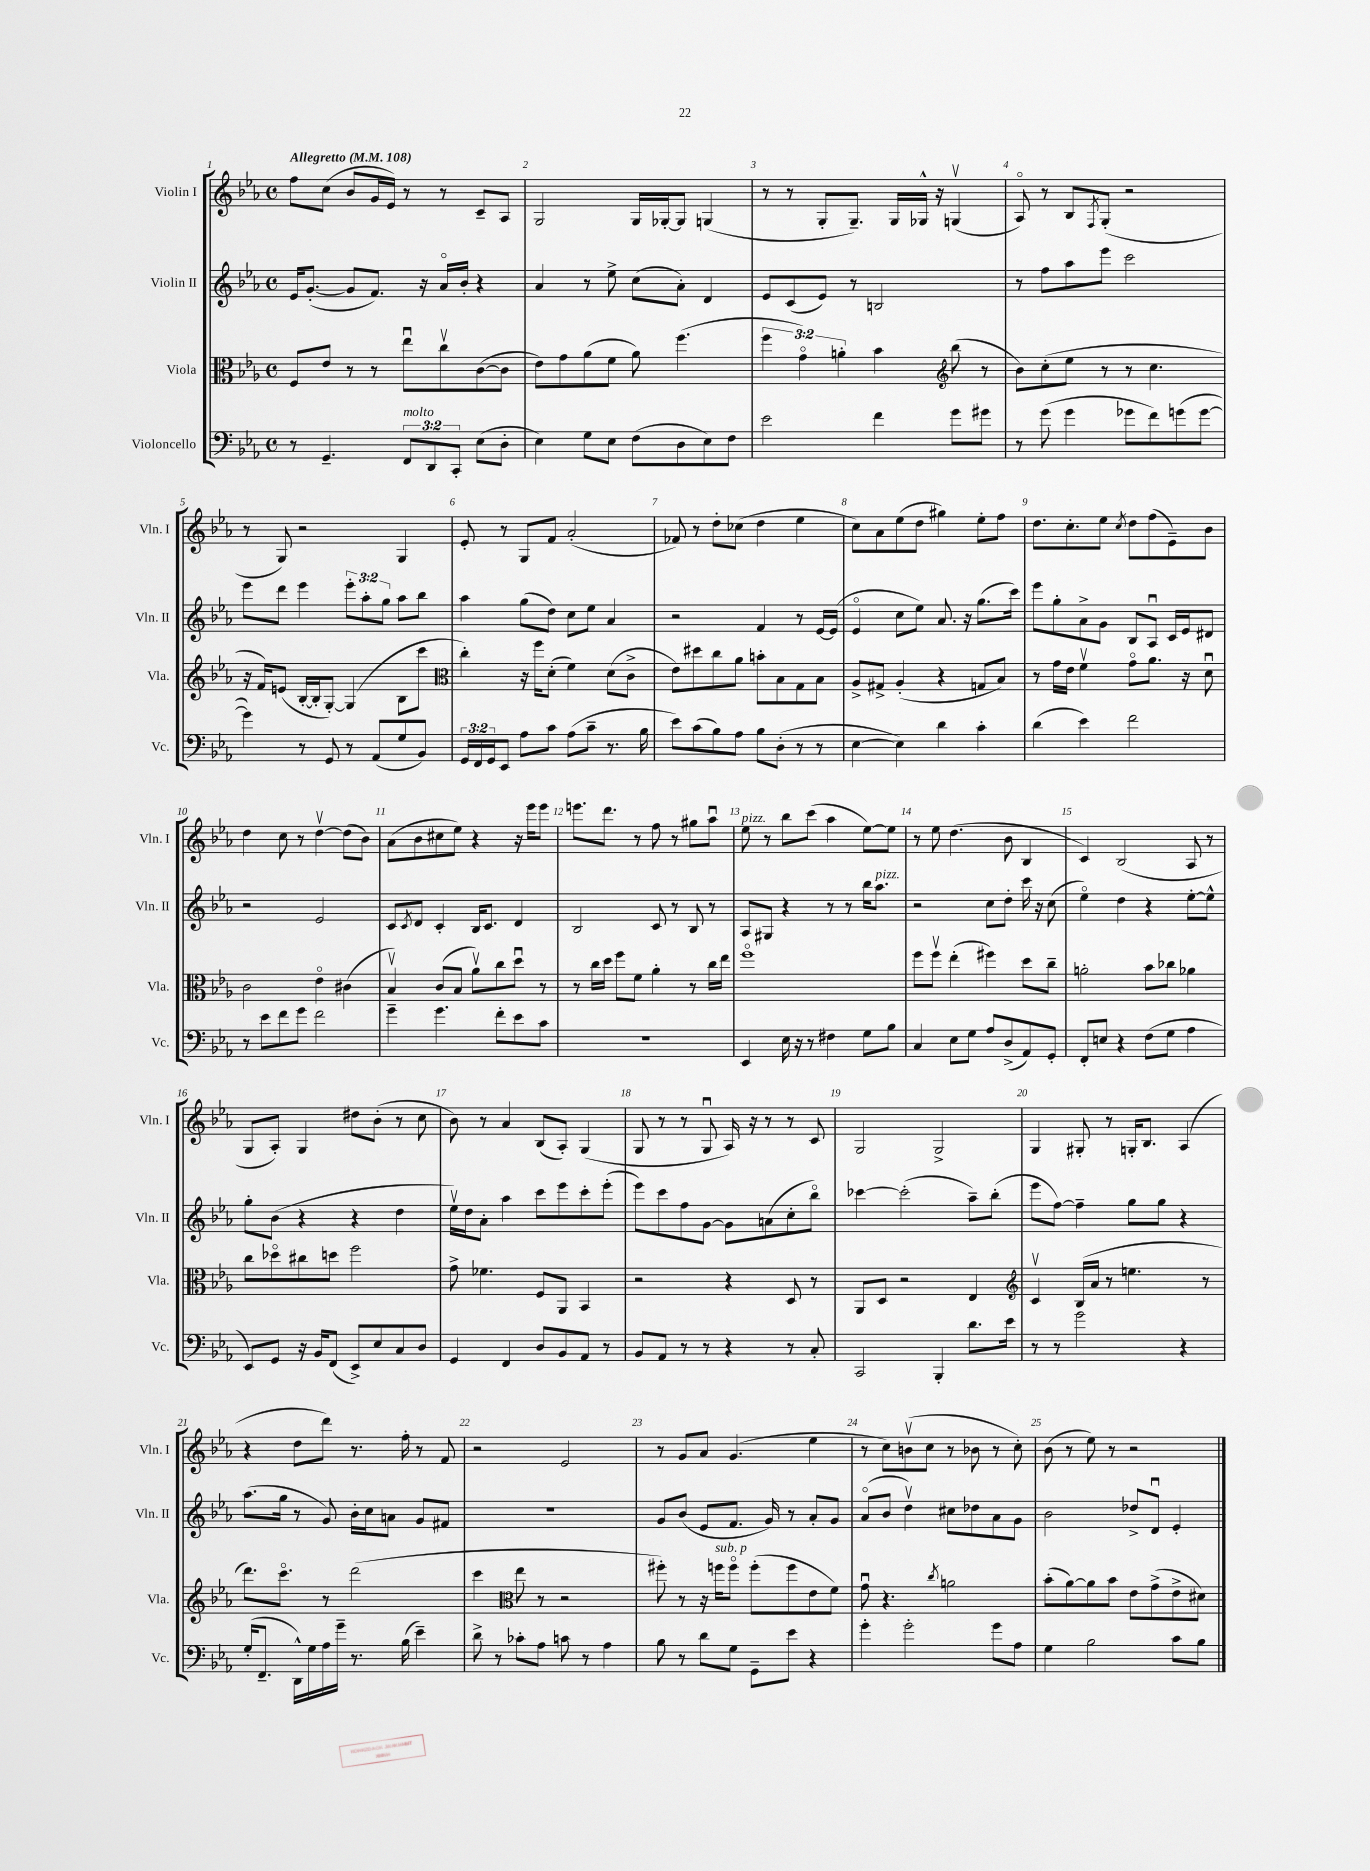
<<
\new StaffGroup <<
\new Staff = "s0" \with { instrumentName = "Violin I" shortInstrumentName = "Vln. I" } {
    \clef treble \key ees \major \defaultTimeSignature \time 4/4 \tempo "Allegretto" 4 = 108
    f''8 c''8( bes'8 g'16 ees'16) r8 r8 c'8-- aes8 |
    g2 g16 ges16~-. ges8 g4( |
    r8 r8 g8-. g8.--) g16 ges16-^ r16 g4\upbow( |
    aes8\flageolet) r8 bes8 \acciaccatura { f8 } g8-.( r2 |
    r8 g8) r2 g4 |
    ees'8-. r8 g8 f'8 aes'2-.( |
    fes'8) r8 d''8-. ces''8( d''4 ees''4 |
    c''8) aes'8 ees''8( d''8 gis''4) ees''8-. f''8 |
    d''8. c''8.-. ees''8 \acciaccatura { c''8 } d''8 f''8( ees'8--) bes'8 |
    d''4 c''8 r8 d''4~\upbow d''8( bes'8) |
    aes'8( bes'8 cis''8 ees''8) r4 r16 ees'''16 ees'''8 |
    e'''8. d'''8. r8 f''8 r8 gis''8 aes''8\downbow |
    ees''8^\markup { \italic "pizz." } r8 bes''8 c'''8( aes''4 ees''8~) ees''8 |
    r8 ees''8 d''4.( bes'8 bes4 |
    c'4) bes2( aes8 r8 |
    g8 aes8-.) g4 dis''8 bes'8-.( r8 c''8 |
    bes'8) r8 aes'4 bes8( aes8-.) g4( |
    g8 r8 r8 g8\downbow aes16) r16 r8 r8 c'8 |
    g2 g2-> |
    g4 gis8-. r8 g16-. bes8. aes4( |
    r4 d''8 d'''8) r8. f''16-. r8 f'8 |
    r2 ees'2 |
    r8 g'8 aes'8 g'4.( ees''4 |
    r8 c''8) b'8\upbow( c''8 r8 bes'8 r8 c''8-.) |
    bes'8( r8 ees''8) r8 r2 \bar "|." |
}
\new Staff = "s1" \with { instrumentName = "Violin II" shortInstrumentName = "Vln. II" } {
    \clef treble \key ees \major \defaultTimeSignature \time 4/4 \override Staff.TupletNumber.text = #tuplet-number::calc-fraction-text
    ees'16 g'8.~-.( g'8 f'8.) r16 aes'16\flageolet bes'16-. r4 |
    aes'4 r8 ees''8-> c''8( aes'8-.) d'4 |
    ees'8 c'8( ees'8) r8 b2 |
    r8 f''8 aes''8 ees'''8 c'''2 |
    ees'''8 d'''8 ees'''4 \tuplet 3/2 { ees'''8-. aes''8-. g''8 } aes''8 bes''8 |
    aes''4 g''8( d''8) c''8 ees''8 aes'4 |
    r2 f'4 r8 ees'16~ ees'16( |
    ees'4\flageolet c''8 ees''8) aes'8. r16 g''8.( c'''16) |
    ees'''8 g''8-. aes'8-> g'8 bes8 aes8\downbow c'16 ees'16 dis'8 |
    r2 ees'2 |
    c'8 \acciaccatura { c'8 } d'8 c'4-. bes16 c'8. d'4 |
    bes2 c'8 r8 bes8 r8 |
    aes8 gis8 r4 r8 r8 bes''16 aes''8.^\markup { \italic "pizz." } |
    r2 c''8 d''8-. c'''16 r16 c''8( |
    ees''4\flageolet) d''4 r4 ees''8~-. ees''8-^ |
    g''8-. bes'8( r4 r4 d''4 |
    ees''16\upbow) d''16 aes'8-. aes''4 c'''8 ees'''8 c'''8-. ees'''8-.( |
    ees'''8) c'''8 f''8 g'8~ g'8 a'8( c''8-. bes''8\flageolet) |
    ces'''4~ ces'''2-.( aes''8--) bes''8-.( |
    ees'''8 f''8~) f''4-- g''8 g''8 r4 |
    aes''8.( g''16 r8 g'8) bes'16-. c''16 a'8 g'8 fis'8 |
    R1 |
    g'8 bes'8( ees'8 f'8. g'16) r8 aes'8-. g'8 |
    aes'8\flageolet( bes'8 d''4\upbow) cis''8 des''8 aes'8 g'8 |
    bes'2 des''8-> d'8\downbow ees'4-. \bar "|." |
}
\new Staff = "s2" \with { instrumentName = "Viola" shortInstrumentName = "Vla." } {
    \clef alto \key ees \major \defaultTimeSignature \time 4/4 \override Staff.TupletNumber.text = #tuplet-number::calc-fraction-text
    f8 ees'8 r8 r8 ees''8\downbow c''8\upbow c'8~( c'8 |
    ees'8) g'8 aes'8( f'8 aes'8) f''4.( |
    \tuplet 3/2 { f''4 g'4\flageolet) a'4-. } bes'4 \clef treble bes''8( r8 |
    bes'8) c''8-.( ees''8 r8 r8 c''4. |
    r16 f'16) e'8( bes16~-. bes16-. g8~-.) g4( bes8 c'''8 |
    \clef alto c''4-.) r16 f''16 d'8-.( f'4) d'8( c'8-> |
    ees'8) dis''8 c''8 aes'8 b'8-. bes8 g8 bes8 |
    aes8-> gis8-> aes4-.( r4 g8 bes8) |
    r8 g'16 ees'16 f'4\upbow g'8\flageolet aes'8. r16 d'8\downbow |
    c'2 ees'4\flageolet cis'4( |
    bes4\upbow) c'8( bes8 aes'8\upbow) c''8 d''8\downbow r8 |
    r8 c''16 d''16 f''8 f'8 aes'4-. r8 c''16 ees''16 |
    f''1\flageolet |
    f''8 f''8\upbow ees''4-.( fis''4) d''8 c''8-- |
    a'2-. bes'8 ces''8 aes'4 |
    c''8 des''8\flageolet cis''8 d''8 f''2 |
    g'8-> fes'4. f8 aes,8 bes,4 |
    r2 r4 d8 r8 |
    aes,8 d8 r2 ees4 |
    \clef treble c'4\upbow bes16( aes'16 r8 e''4. r8 |
    d'''8.) c'''8.\flageolet r8 d'''2( |
    c'''4 \clef alto ees''8 r8 r2 |
    fis''8-.) r8 r16 f''16^\markup { \italic "sub. p" } f''8\flageolet f''8-.( f''8 ees'8 f'8) |
    g'8\downbow r4. \acciaccatura { c''8 } a'2 |
    bes'8-.( aes'8~) aes'8 bes'8 ees'8 g'8->( ees'8-> dis'8) \bar "|." |
}
\new Staff = "s3" \with { instrumentName = "Violoncello" shortInstrumentName = "Vc." } {
    \clef bass \key ees \major \defaultTimeSignature \time 4/4 \override Staff.TupletNumber.text = #tuplet-number::calc-fraction-text
    r8 g,4.-- \tuplet 3/2 { f,8^\markup { \italic "molto" } d,8 c,8-. } ees8( d8-. |
    ees4) g8 ees8 f8( d8 ees8) f8 |
    ees'2 f'4 g'8 gis'8 |
    r8 g'8( g'4 ges'8 f'8) g'8( g'8~ |
    g'4) r8 g,8 r8 aes,8( g8 bes,8) |
    \tuplet 3/2 { g,16 f,16 g,16 } ees,8 aes8 c'8 aes8( c'8-- r8. bes16 |
    ees'8) c'8( bes8) aes8 bes8 d8-.( r8 r8 |
    ees4~ ees4) d'4 c'4-. |
    d'4( ees'4) f'2 |
    r8 ees'8 f'8 g'8 f'2 |
    g'4-- g'4. f'8-. ees'8 c'8 |
    R1 |
    ees,4 ees16 r16 r8 fis4 g8 bes8 |
    c4 ees8 g8 aes8 d8->( aes,8) g,8-. |
    f,8-. e8 r4 f8( g8 aes4 |
    ees,8) g,8 r16 bes,16 f,8( ees,8->) ees8 c8 d8 |
    g,4 f,4 d8 bes,8 aes,8 r8 |
    bes,8 aes,8 r8 r8 r4 r8 c8-. |
    c,2 bes,,4-. d'8. ees'16 |
    r8 r8 g'2 r4 |
    g16-.( f,8.-- d,16-^) g16 aes16 g'16-- r8. bes16( ees'4--) |
    d'8-> r8 ces'8-. aes8 c'8 r8 aes4 |
    bes8 r8 d'8 g8 g,8-- ees'8 r4 |
    g'4-. g'2-. g'8 aes8 |
    g4 bes2 c'8 bes8 \bar "|." |
}
>>
>>
\layout { \context { \Score \override BarNumber.break-visibility = ##(#f #t #t) barNumberVisibility = #all-bar-numbers-visible } }
